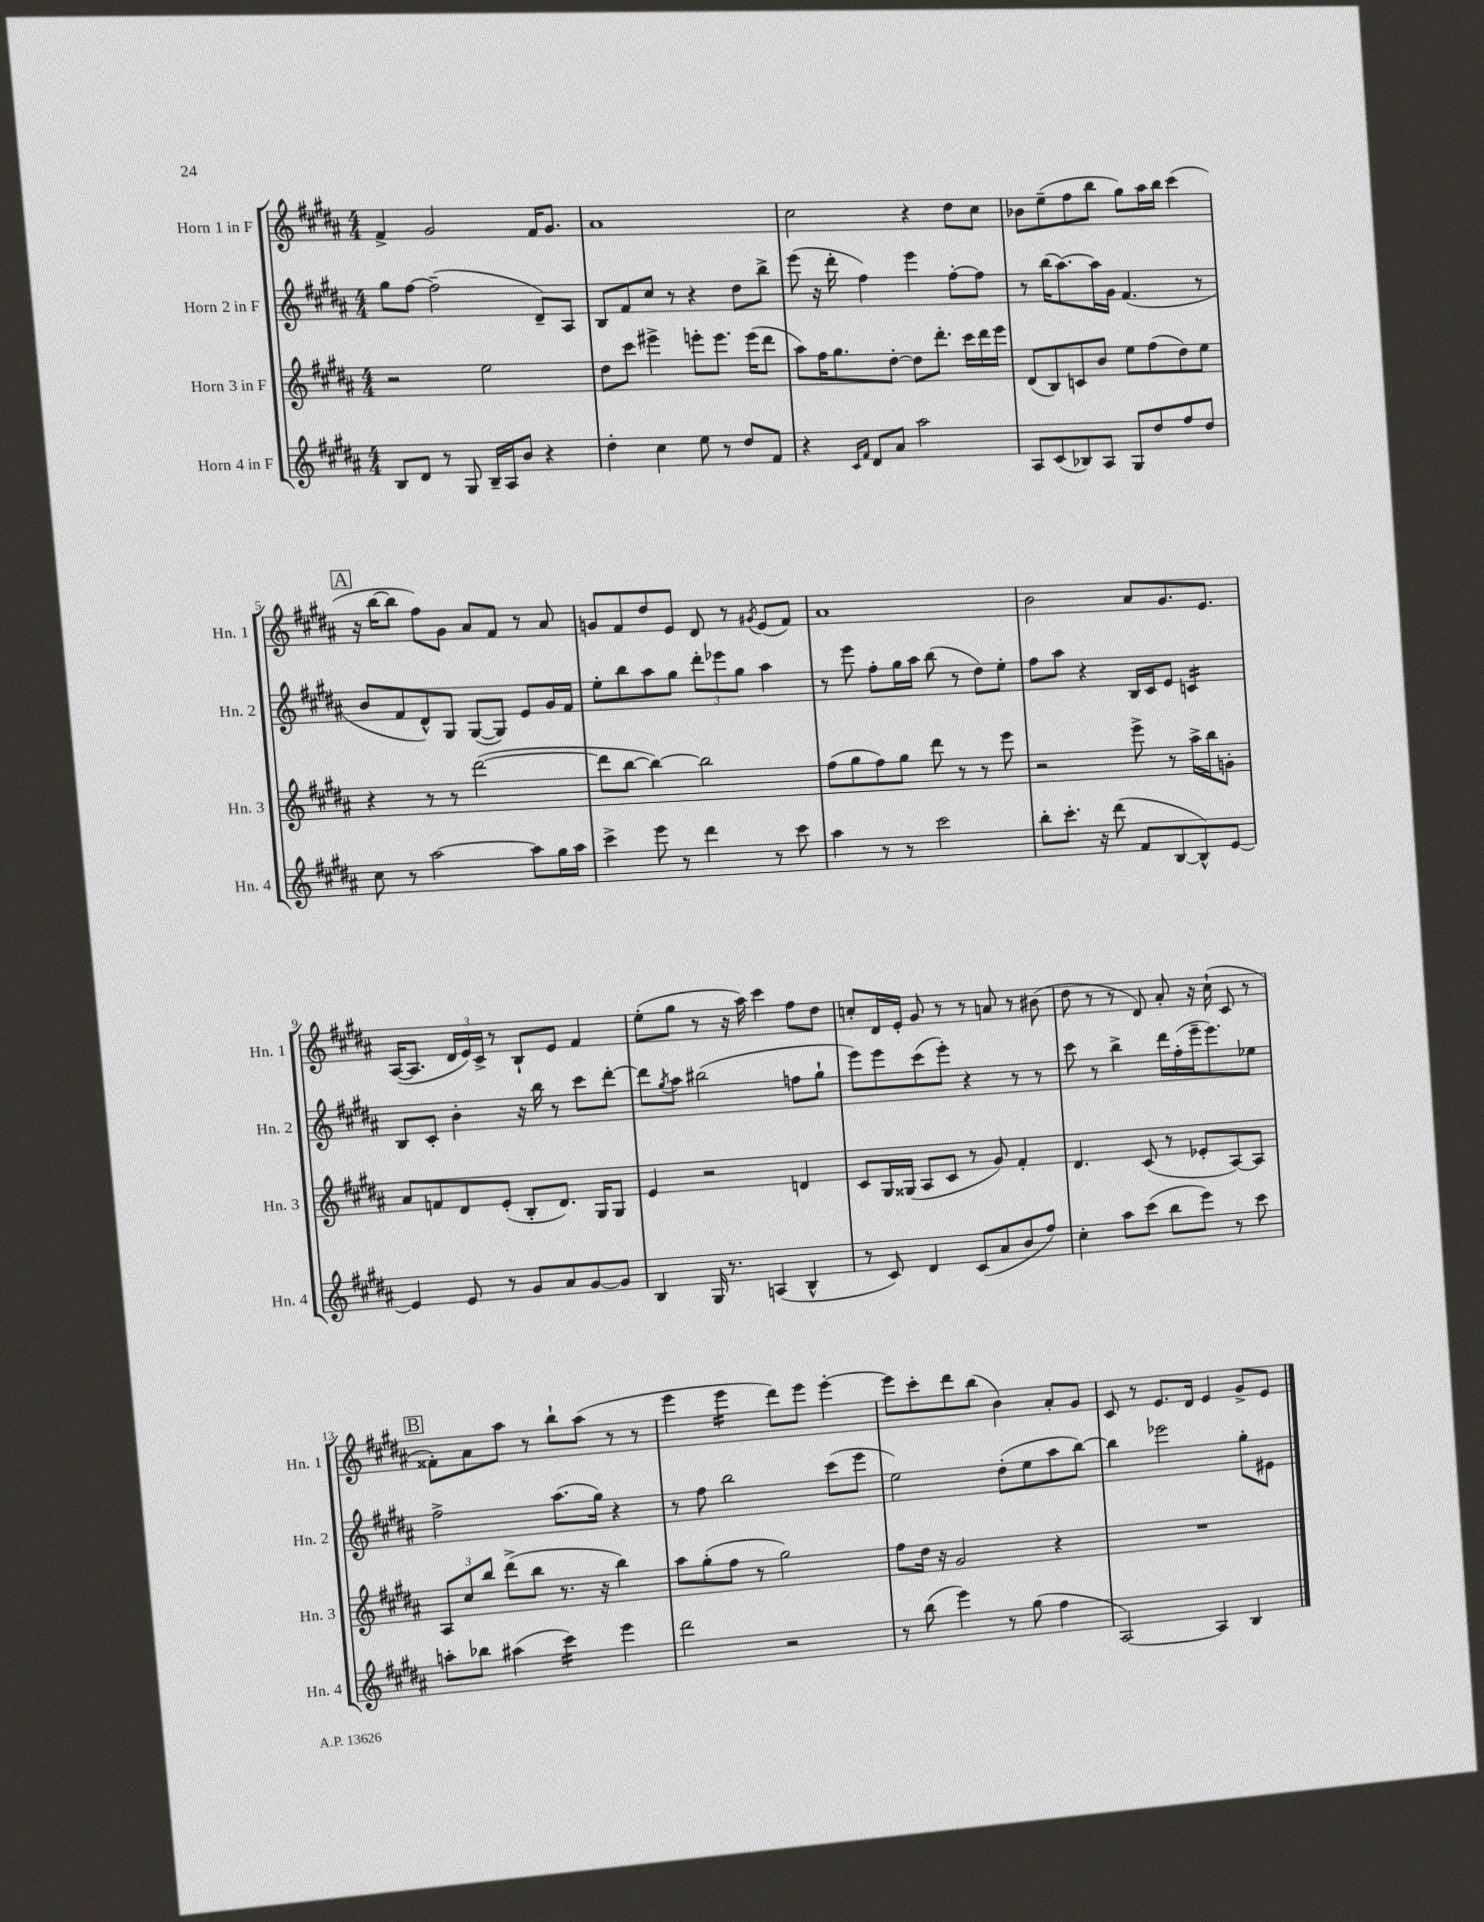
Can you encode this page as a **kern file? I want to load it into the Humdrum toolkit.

**kern	**kern	**kern	**kern
*staff4	*staff3	*staff2	*staff1
*clefG2	*clefG2	*clefG2	*clefG2
*k[f#c#g#d#a#]	*k[f#c#g#d#a#]	*k[f#c#g#d#a#]	*k[f#c#g#d#a#]
*M4/4	*M4/4	*M4/4	*M4/4
8B	2r	8gg#	4f#^
8d#	.	[8ff#	.
8r	.	(2ff#~]	2g#
8G#	.	.	.
16B~	2ee	.	.
16A#	.	.	.
8b	.	.	.
4r	.	8d#~)	16f#
.	.	.	8.g#
.	.	8A#	.
=	=	=	=
4dd#'	8dd#	8B	1a#
.	8ccc#	8f#	.
4cc#	4eee#^	8cc#	.
.	.	8r	.
8ee	8eee'	4r	.
8r	8.eee	.	.
8dd#	.	8dd#	.
.	(16eee	.	.
8f#	8ddd#	8bb^	.
=	=	=	=
4r	8aa#)	(8eee	2cc#
.	16ff#	16r	.
.	8.gg#	16ddd#'	.
16qqc#	.	.	.
16qqf#	.	.	.
8d#	.	4ff#)	.
8a#	[8dd#'	.	.
2aa#	8dd#]	4eee	4r
.	8.ddd#'	.	.
.	.	[8ff#'	8dd#
.	16ccc#	.	.
.	16ddd#	8ff#]	8cc#
.	16eee	.	.
=	=	=	=
8A#	(8d#	8r	8b-
(8c#	8B)	(16bb	(8ee~
.	.	[8.aa#)	.
8B-)	8c	.	8ff#
8A#	8b	16aa#]	8bb
.	.	16g#	.
8G#	8ee	(4.f#	8gg#)
8dd#	(8ff#	.	16aa#
.	.	.	16bb
8ff#	8dd#)	.	(4ccc#
8dd#	8ee	8r	.
=	=	=	=
8cc#	4r	8b	16r
.	.	.	[16bb
8r	.	8f#	8bb]
[2aa#	8r	8d#^^)	8ff#)
.	8r	8G#	8g#
.	([2ddd#	([8G#	8a#
.	.	8G#])	8f#
8aa#]	.	8e	8r
16gg#	.	16g#	8a#
16aa#	.	16f#	.
=	=	=	=
4ccc#^	8ddd#]	8ee'	8g
.	[8bb	8bb	8f#
8eee	4bb_)	8aa#	8dd#
8r	.	8gg#	8e
4ddd#	2bb]	12ddd#'	8d#
.	.	12eee-	.
.	.	.	8r
.	.	12gg#	.
.	.	.	8qg#
8r	.	4aa#	(8e
8ccc#	.	.	8f#)
=	=	=	=
4aa#	(8ff#	8r	1a#
.	8gg#	8eee	.
8r	8ff#)	8ff#'	.
8r	8gg#	16gg#	.
.	.	16aa#	.
2ccc#	8ddd#	(8bb	.
.	8r	8r	.
.	8r	8dd#)	.
.	8eee	8ee'	.
=	=	=	=
8bb'	2r	8ff#	2b
8.ccc#'	.	8aa#	.
.	.	4r	.
16r	.	.	.
(8ddd#	.	.	.
8f#	8eee^	16B	8a#
.	.	16c#	.
[8B	8r	8e	8.g#
8B^^])	16aa#^	4c	.
.	16bb	.	8.e
[8e	8g'	.	.
=	=	=	=
4e]	8a#	8B	([16A#
.	.	.	8.A#]
.	8f	8c#'	.
8e	8d#	4b'	24d#
.	.	.	24e)
.	.	.	24c#^
8r	(8e'	.	8r
8g#	8B'	16r	8B`
.	.	16bb	.
8a#	8.d#)	8r	8e
[8g#	.	8ccc#	4f#
.	16G#	.	.
8g#]	8G#	[8ddd#'	.
=	=	=	=
4B	4e	8ddd#]	(8ee'
.	.	8qgg#	.
.	.	8aa#	8gg#
16G#	2r	(2bb#	8r
8.r	.	.	.
.	.	.	16r
.	.	.	16aa#)
(4A	.	.	4ccc#
4B^^	4d	8ff	8ff#
.	.	8gg#`	8dd#
=	=	=	=
8r	8c#	8eee)	8cc'
8c#)	16G#	8eee	16d#
.	(16G##	.	16e'
4d#	8A#	(8ccc#	8g#
.	8c#	8eee')	8r
(8c#	8r	4r	8r
8a#	8g#)	.	8a
8b	4f#'	8r	8r
8ff#)	.	8r	(8b#
=	=	=	=
4cc#'	4.d#	8ccc#	8dd#
.	.	8r	8r
8aa#	.	4bb^	8r
(8ccc#	(8c#	.	8d#)
8bb	8r	16ddd#	8a#'
.	.	(16ff#'	.
8eee)	8e-'	16eee~	16r
.	.	8.eee)	(16cc#`
8r	[8A#)	.	8c#
8ccc#	8A#]	8ee-	8r
=	=	=	=
8aa'	12A#	2ff#^	8f##')
.	12cc#	.	.
8bb-	.	.	8a#
.	12bb	.	.
(4aa#	(8ddd#^	.	8aa#
.	8bb	.	8r
4ccc#)	8.r	(8.aa#	8bb`
.	.	.	(8aa#
.	16r	16gg#)	.
4eee	4bb)	4r	8r
.	.	.	8r
=	=	=	=
2ddd#	8aa#	8r	4eee
.	(8gg#'	8ff#	.
.	8ff#	2bb	4eee
.	8r	.	.
2r	2gg#)	.	8ddd#)
.	.	.	8eee
.	.	(8ccc#	[4eee'
.	.	8eee	.
=	=	=	=
8r	8ff#	2ee)	8eee]
(8bb	16dd#	.	8ccc#'
.	16r	.	.
4eee)	2g#	.	8ddd#
.	.	.	(8bb
8r	.	(8dd#'	4b)
(8gg#	.	8ee	.
4ff#	4r	8aa#	8a#'
.	.	[8bb)	8g#
=	=	=	=
[2A#)	1r	4bb]	8c#
.	.	.	8r
.	.	2eee-	8.e
.	.	.	16d#
4A#]	.	.	4e
4B	.	8gg#'	8g#^
.	.	8e#	8e
==	==	==	==
*-	*-	*-	*-
